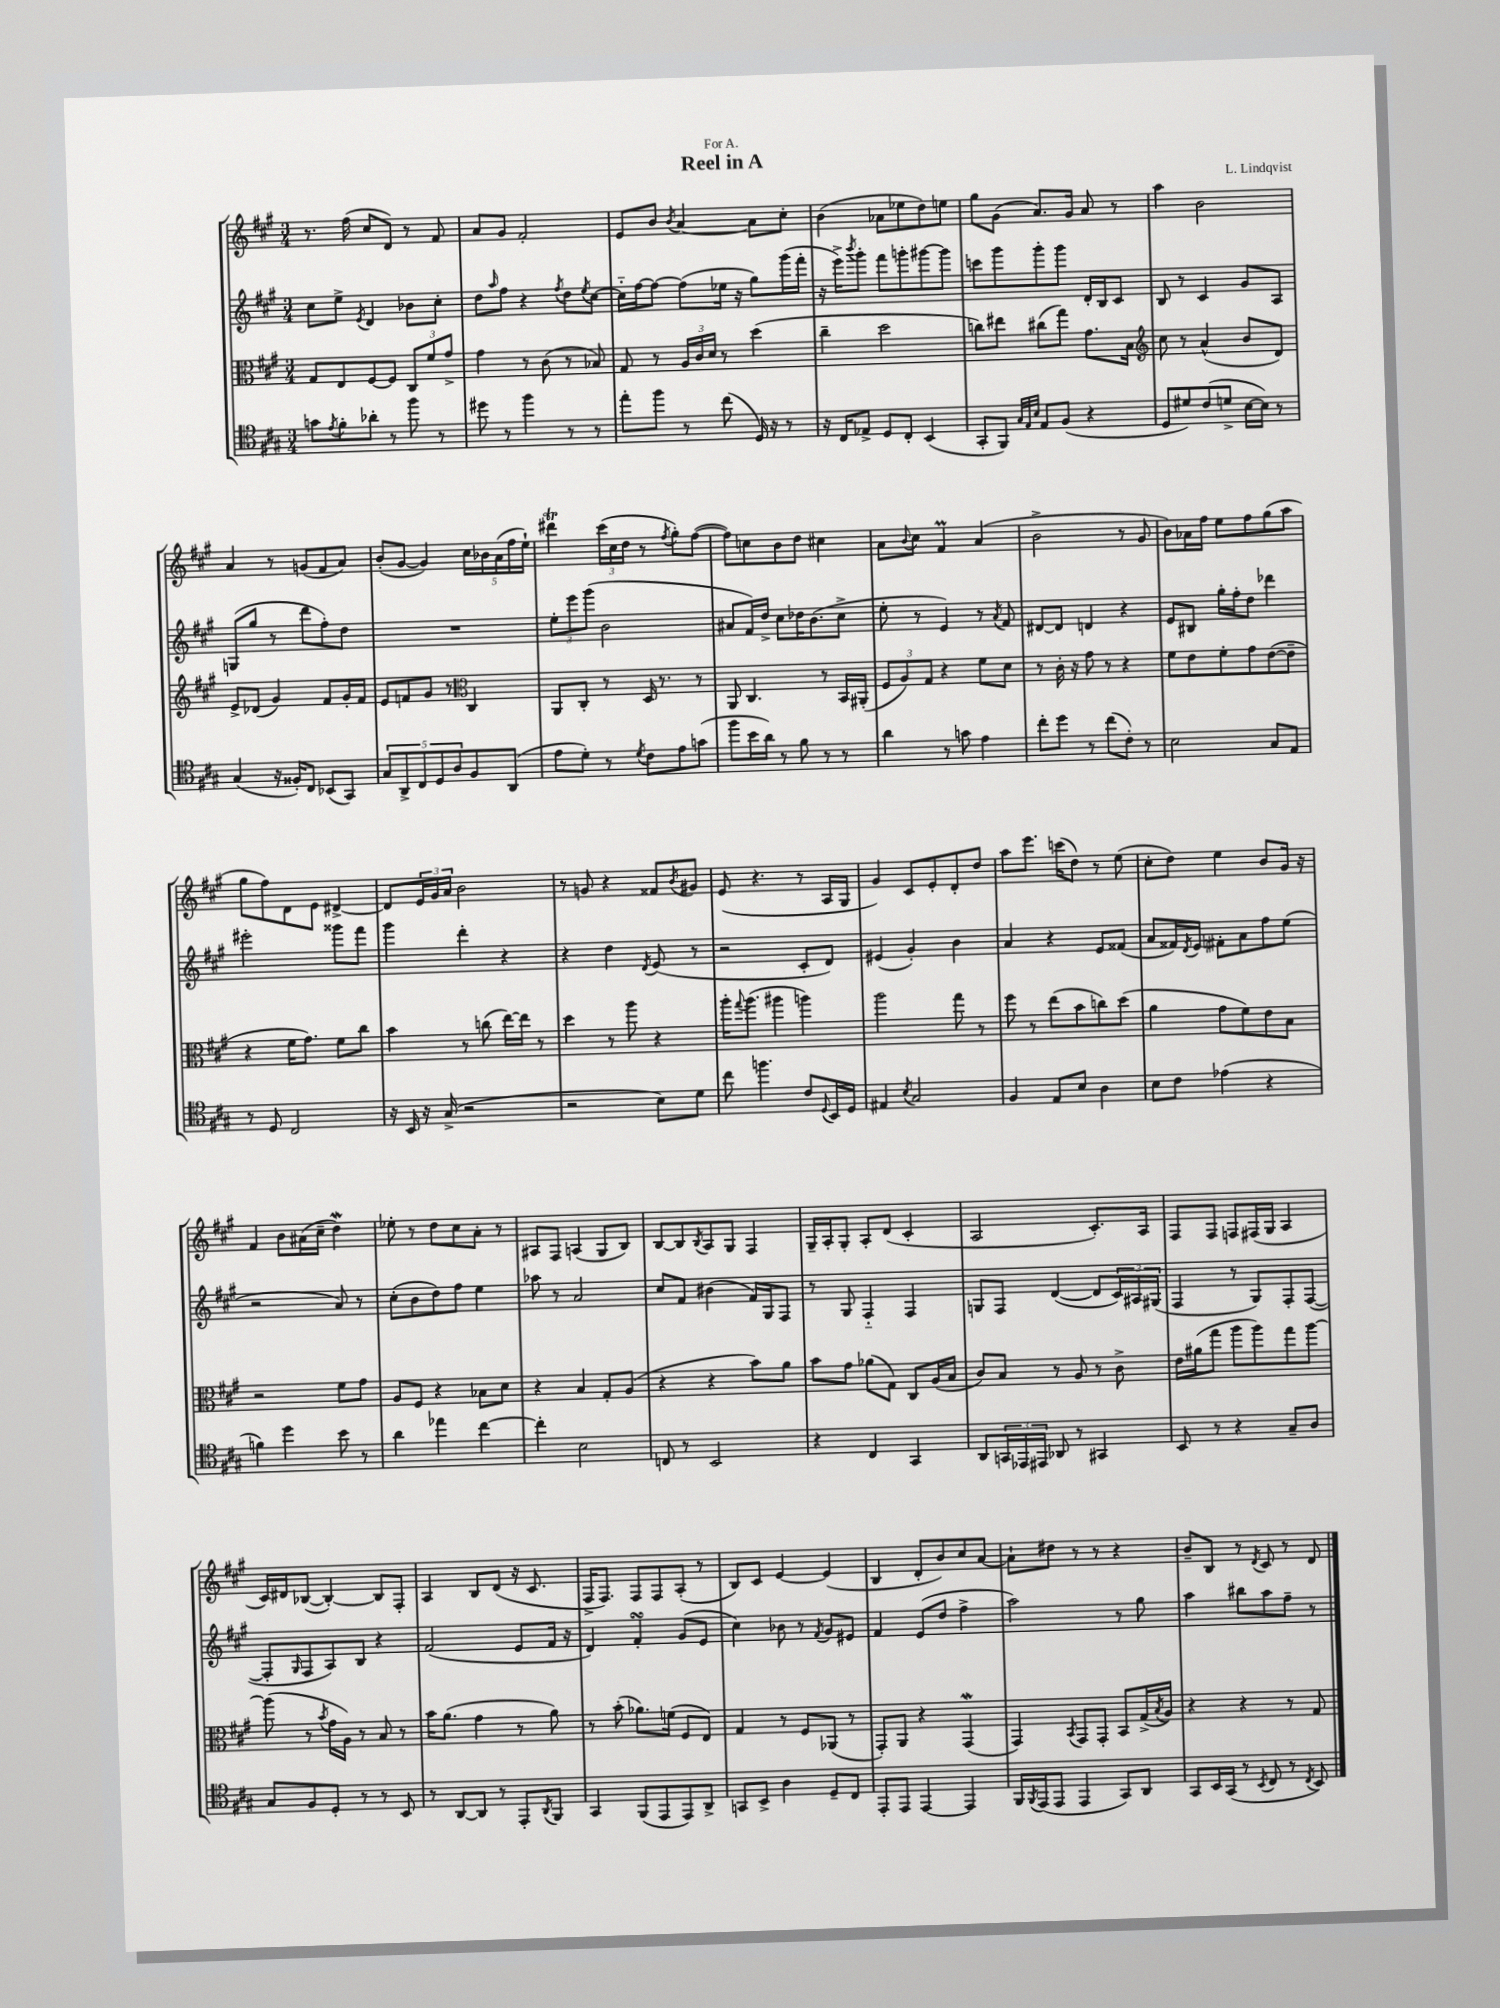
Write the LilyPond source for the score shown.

\header { title = "Reel in A" composer = "L. Lindqvist" dedication = "For A." }
<<
\new StaffGroup <<
\new Staff = "s0" {
    \clef treble \key a \major \numericTimeSignature \time 3/4
    r8. fis''16( cis''8 d'8) r8 fis'8 |
    a'8 gis'8 fis'2-. |
    e'8 b'8 \acciaccatura { b'8 } a'4~ a'8 cis''8-. |
    b'4( aes'8 ees''8 d''8) e''8 |
    gis''8 gis'8( a'8.) gis'16 a'8 r8 |
    a''4 b'2 |
    a'4 r8 g'8( fis'8 a'8) |
    b'8-.( gis'8~ gis'4) \tuplet 5/4 { cis''16 bes'16 a'16( fis''16 e''16-!) } |
    dis'''4\trill \tuplet 3/2 { cis'''16( cis''16 d''16 } r8 \acciaccatura { fis''8 } gis''8-.) fis''8~( |
    fis''8) c''8 b'8 d''8 cis''4 |
    a'8 \appoggiatura { b'8 } cis''8 fis'4\prall a'4( |
    b'2-> r8 gis'8 |
    b'8) aes'16 fis''16 e''8 fis''8 gis''8( a''8 |
    gis''8 fis''8) d'8 e'8 dis'4~-> |
    dis'8 \tuplet 3/2 { e'16 gis'16 a'16 } b'2 |
    r8 g'8 r4 fisis'8 \acciaccatura { b'8 } gis'8 |
    e'8( r4. r8 a16 gis16 |
    gis'4) cis'8 e'8-. d'8-. d''8 |
    a''8 e'''8. c'''16( d''8) r8 e''8( |
    cis''8-. d''8) e''4 b'8 gis'16 r16 |
    fis'4 b'8 ais'16( cis''16-- d''4\mordent) |
    ees''8-. r8 d''8 cis''8 a'8-. r8 |
    ais8 fis8 a4( gis8 b8) |
    b8~ b8 \acciaccatura { b8 } a8 gis8 fis4 |
    gis16-- a16-. gis8-. a8-. d'8( cis'4-. |
    a2 cis'8.-.) a16 |
    fis8 fis8 f8 fis16( gis16 a4 |
    cis'16) dis'16 bes8~( bes4~-.) bes8 fis8-. |
    a4 b8 d'8( r16 cis'8. |
    fis16-> fis8.) fis8 fis8 a8-.( r8 |
    b8) cis'8 e'4~ e'4( |
    b4 d'8-. b'8) cis''8 a'8~ |
    a'8-! dis''8 r8 r8 r4 |
    b'8-- b8 r8 \acciaccatura { d'8 } cis'8 r8 d'8 \bar "|." |
}
\new Staff = "s1" {
    \clef treble \key a \major \numericTimeSignature \time 3/4
    cis''8 e''8-> \acciaccatura { e'8 } d'4 bes'8 cis''8-. |
    d''8 \grace { a''16 } fis''8 r4 \acciaccatura { fis''8 } d''8 \acciaccatura { e''8 } cis''8~ |
    cis''16-_ fis''16~ fis''8~ fis''8( ees''16 r16 gis''8) gis'''16( fis'''16-. |
    r16 e'''16->) \acciaccatura { b'''8 } gis'''8-. fis'''8 g'''8-. gis'''8~ gis'''8 |
    c'''8 gis'''8 gis'''8-. gis'''8 d'16-. b16 cis'8 |
    b8 r8 cis'4 gis'8 a8 |
    g8( gis''8 r8 d'''8 fis''8-.) d''8 |
    R2. |
    \tuplet 3/2 { e''8-. e'''8 gis'''8( } b'2 |
    ais'8 fis'16) d''16-> cis''8 des''16 b'8.( cis''8-> |
    e''8-. r8 e'4) r8 \acciaccatura { a'8 } fis'8 |
    dis'8~ dis'8 d'4 r4 |
    e'8 bis8 gis''16-. fis''16-. d''8 des'''4 |
    eis'''2-. gisis'''8 fis'''8 |
    gis'''4 d'''4-. r4 |
    r4 d''4 \acciaccatura { d'8 } e'8( r8 |
    r2 cis'8-. d'8) |
    eis'4( gis'4-.) b'4 |
    a'4 r4 e'8 fisis'8( |
    a'8 fisis'16) \acciaccatura { d'8 } e'16 fis'8-. a'8 fis''8 e''8( |
    r2 a'8) r8 |
    cis''8-.( b'8 d''8) fis''8 e''4 |
    aes''8 r8 a'2 |
    cis''8 fis'8 bis'4( fis'16) gis16 fis8 |
    r8 gis8 fis4-_ fis4 |
    g8 fis8 d'4~( d'8 \tuplet 3/2 { cis'16) ais16 gis16( } |
    fis4 r8 gis8) fis8-. fis8~( |
    fis8-. \grace { gis16 } fis8 a8) b8 r4 |
    fis'2( e'8 fis'16 r16 |
    d'4) fis'4-.\turn gis'8( e'8 |
    cis''4) bes'8 r8 \acciaccatura { fis'8 } gis'8 eis'8 |
    fis'4 e'8( d''8 fis''4-> |
    a''2) r8 gis''8 |
    a''4 bis''8 a''8 fis''8-- r8 \bar "|." |
}
\new Staff = "s2" {
    \clef alto \key a \major \numericTimeSignature \time 3/4
    gis8 e8 fis8~ fis8 \tuplet 3/2 { cis8 fis'8 gis'8-> } |
    gis'4 r8 cis'8( r8 bes8) |
    gis8 r8 \tuplet 3/2 { a16 cis'16 d'16 } r8 d''4( |
    cis''4-- d''2 |
    c''8) eis''8 cis''8( gis''8) gis'8. b16 |
    \clef treble cis''8 r8 a'4-^( b'8 d'8) |
    e'8-> des'8( gis'4) fis'8 gis'16-. fis'16 |
    e'8 f'8 gis'8 r8 \clef alto cis4 |
    a,8 cis8-. r8 d16 r8. r8 |
    a,8 cis4. r8 b,16 ais,16-.( |
    \tuplet 3/2 { fis8 a8) gis8 } r4 fis'8 d'8 |
    r8 cis'16-. r16 gis'8 r8 r4 |
    fis'8 e'8 fis'8-. gis'8 e'8~( e'8-- |
    r4 fis'16 gis'8.) fis'8 cis''8 |
    b'4 r8 c''8( e''16~) e''16 r8 |
    d''4 r8 a''8 r4 |
    a''16-. \appoggiatura { gis''8 } a''8.( ais''4 a''4) |
    a''2 gis''8 r8 |
    fis''8 r8 e''8( b'8 c''8) d''8( |
    a'4 gis'8 fis'8) e'8 b8 |
    r2 fis'8 gis'8 |
    a8 fis8 r4 bes8 d'8 |
    r4 b4 gis8-. a8( |
    r4 r4 b'8) a'8 |
    b'8 gis'8 aes'8( gis8) cis8 a16( b16 |
    cis'8) b8 r8 a8 r8 cis'8-> |
    e'16 ais'16( gis''8 a''8 a''8) gis''8 a''8~ |
    a''8( r8 \acciaccatura { b'8 } gis'16 a16) r8 b8 r8 |
    b'16 a'8.( gis'4 r8 a'8) |
    r8 b'8-.( aes'8.) f'16( fis8 e8) |
    gis4 r8 fis8 aes,8( r8 |
    gis,8-.) a,8 r4 gis,4\mordent( |
    gis,4) \acciaccatura { b,8 } gis,8 gis,8-. b,8 gis16->( \acciaccatura { b8 } a16) |
    r4 r4 r8 gis8 \bar "|." |
}
\new Staff = "s3" {
    \clef tenor \key a \major \numericTimeSignature \time 3/4
    g'8 \acciaccatura { e'8 } fis'8-. aes'8-. r8 fis''8 r8 |
    dis''8 r8 fis''4 r8 r8 |
    e''8-. fis''8 r8 cis''8( d16) r16 r8 |
    r16 cis16 ees8-> d8 cis8-. b,4( |
    gis,8-. fis,8) \grace { gis32 e32 b32 } e8 fis8( r4 |
    d8 dis'8) cis'8( d'8-> b16~ b16) r8 |
    gis4( r16 fisis16-.) cis8 bes,8( gis,8) |
    \tuplet 5/4 { gis8 a,8-> cis8 d8 a8 } fis8 a,8( |
    e'8 d'8-.) r8 \acciaccatura { d'8 } cis'8 e'8 g'8( |
    fis''8 b'16 a'16) r8 fis'8 r8 r8 |
    a'4 r8 g'8 e'4 |
    cis''8-. d''8 r8 cis''8( cis'8-.) r8 |
    b2 gis8 e8 |
    r8 d8 cis2 |
    r16 b,16 r16 gis16->( r2 |
    r2 b8) d'8 |
    cis''8 f''4. cis'8 \appoggiatura { d8 } b,16 d16 |
    eis4 \acciaccatura { b8 } gis2 |
    fis4 e8 b8 a4 |
    b8 cis'8 ees'4( r4 |
    f'4) d''4 b'8 r8 |
    a'4 ees''4 cis''4~ |
    cis''4-. b2 |
    c8 r8 b,2 |
    r4 cis4 gis,4 |
    a,8 \tuplet 3/2 { g,16 ees,16 eis,16 } aes,8 r8 gis,4 |
    b,8 r8 r4 gis8-- a8 |
    gis8 fis8 d8-. r8 r8 b,8 |
    r8 a,8~ a,8 r8 e,8-. \acciaccatura { a,8 } fis,8 |
    gis,4 fis,8( e,8 e,8) a,8-> |
    g,8 b,8-> a4 d8-- cis8 |
    e,8-. e,8 e,4~ e,4 |
    fis,16 \acciaccatura { fis,8 } e,16( e,8 e,4 gis,8) a,8 |
    gis,8 b,16 gis,16( r8 \acciaccatura { b,8 } cis8 r8 \acciaccatura { cis8 } b,8) \bar "|." |
}
>>
>>
\layout { \context { \Score \remove "Bar_number_engraver" } }
